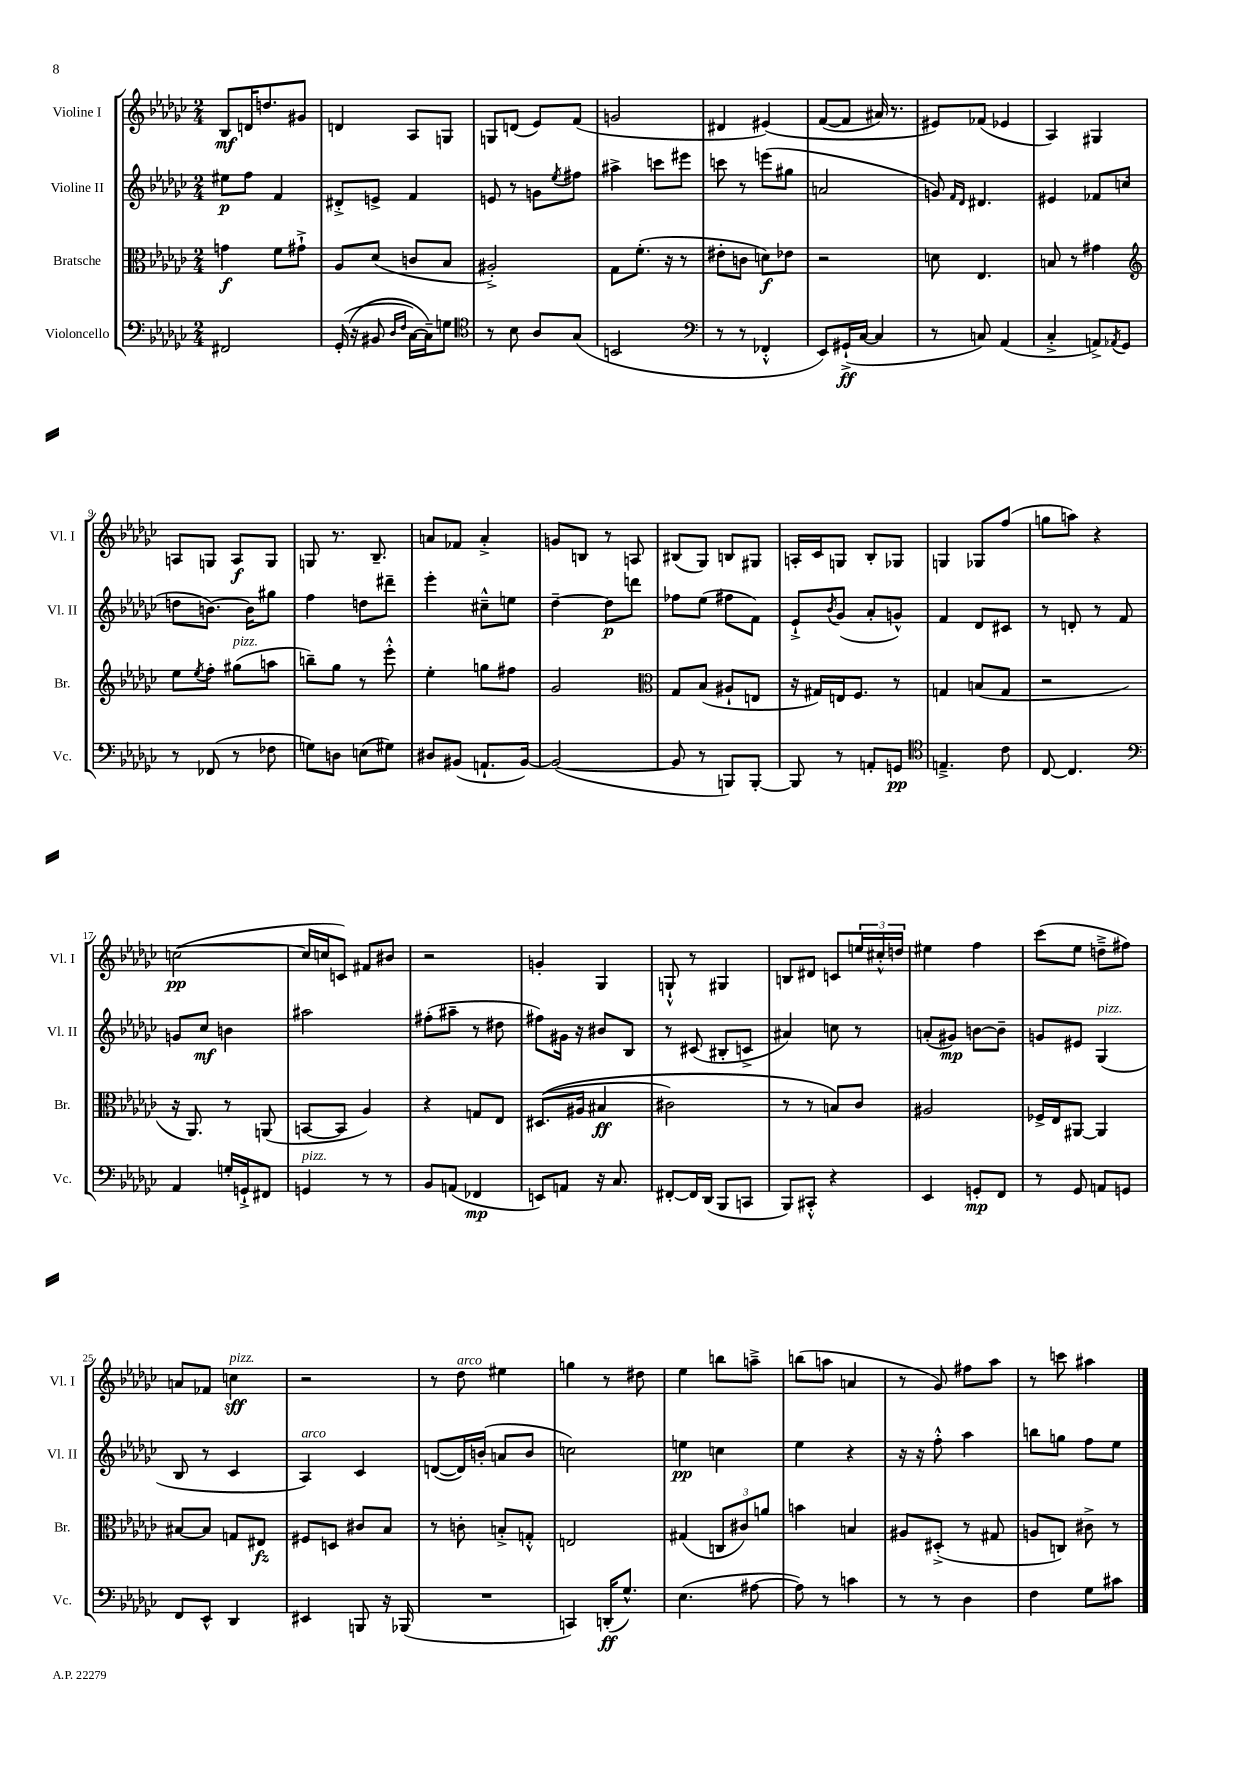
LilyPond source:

<<
\new StaffGroup <<
\new Staff = "s0" \with { instrumentName = "Violine I" shortInstrumentName = "Vl. I" } {
    \clef treble \key ges \major \numericTimeSignature \time 2/4
    bes8\mf d'16 d''8. gis'8 |
    d'4 aes8 g8 |
    g8 d'8( ees'8) f'8( |
    g'2 |
    dis'4 eis'4)\( |
    f'8~( f'8 ais'16) r8. |
    eis'8\) fes'8( ees'4 |
    aes4) gis4 |
    a8 g8 a8\f g8 |
    g8 r8. bes8.-- |
    a'8 fes'8 a'4-.-> |
    g'8 b8 r8 a8 |
    bis8( ges8) b8 gis8 |
    a16-. ces'16 g8 bes8-. ges8 |
    g4 ges8 f''8( |
    g''8 a''8) r4 |
    c''2~\pp( |
    c''16 c''16 c'8) fis'8 bis'8 |
    r2 |
    g'4-. ges4 |
    g8-!-^ r8 gis4 |
    b8 dis'8 c'8 \tuplet 3/2 { e''16 cis''16-.-^ d''16 } |
    eis''4 f''4 |
    ces'''8( ees''8 d''8---> fis''8) |
    a'8 fes'8 c''4\sff^\markup { \italic "pizz." } |
    r2 |
    r8 des''8^\markup { \italic "arco" } eis''4 |
    g''4 r8 dis''8 |
    ees''4 b''8 a''8---> |
    b''8( a''8 a'4 |
    r8 ges'8) fis''8 aes''8 |
    r8 c'''8 ais''4 \bar "|." |
}
\new Staff = "s1" \with { instrumentName = "Violine II" shortInstrumentName = "Vl. II" } {
    \clef treble \key ges \major \numericTimeSignature \time 2/4
    eis''8\p f''8 f'4 |
    dis'8-.-> e'8-> f'4 |
    e'8 r8 g'8 \acciaccatura { ees''8 } fis''8 |
    ais''4-> c'''8 eis'''8 |
    c'''8 r8 e'''8( gis''8 |
    a'2 |
    g'8) \grace { f'16 des'16 } dis'4. |
    eis'4 fes'8 c''8( |
    d''8 b'8.~) b'16 gis''8 |
    f''4 d''8 dis'''8-- |
    ees'''4-. cis''8---^ e''8 |
    des''4~-- des''8\p d'''8 |
    fes''8 ees''8( fis''8 f'8) |
    ees'8-!-> \acciaccatura { bes'8 } ges'8( aes'8-. g'8-^) |
    f'4 des'8 cis'8 |
    r8 d'8-. r8 f'8 |
    g'8 ces''8\mf b'4 |
    ais''2 |
    fis''8-.( ais''8-- r8 dis''8 |
    fis''8) gis'16 r16 bis'8 bes8 |
    r8 cis'8( bis8-. c'8-> |
    ais'4) c''8 r8 |
    a'8-.( gis'8\mp) b'8~ b'8-- |
    g'8 eis'8 ges4^\markup { \italic "pizz." }( |
    bes8 r8 ces'4 |
    aes4^\markup { \italic "arco" }) ces'4 |
    d'8~( d'16) b'16-.( a'8 b'8 |
    c''2) |
    e''4\pp c''4 |
    ees''4 r4 |
    r16 r16 f''8-.-^ aes''4 |
    b''8 g''8 f''8 ees''8 \bar "|." |
}
\new Staff = "s2" \with { instrumentName = "Bratsche" shortInstrumentName = "Br." } {
    \clef alto \key ges \major \numericTimeSignature \time 2/4
    g'4\f f'8 gis'8-!-> |
    aes8 des'8( c'8 bes8 |
    ais2-.->) |
    ges8 f'8.-.( r16 r8 |
    eis'8-. c'8 d'8\f) ees'8 |
    r2 |
    d'8 ees4. |
    b8 r8 gis'4 |
    \clef treble ees''8 \acciaccatura { ees''8 } f''8-. gis''8^\markup { \italic "pizz." }( a''8 |
    b''8--) ges''8 r8 ees'''8-.-^ |
    ees''4-. g''8 fis''8 |
    ges'2 |
    \clef alto ges8 bes8( ais8-! e8 |
    r16 gis16) e16 f8. r8 |
    g4 b8( g8 |
    r2 |
    r16 aes,8.) r8 a,8( |
    b,8~ b,8 aes4) |
    r4 g8 ees8 |
    dis8.(\( ais16 bis4\ff |
    cis'2) |
    r8 r8 b8\) ces'8 |
    ais2 |
    fes16-> ees16 ais,8~ ais,4 |
    bis8~ bis8 g8 eis8\fz |
    fis8 d8 cis'8 bes8 |
    r8 c'8-. b8-.-> g8-.-^ |
    e2 |
    gis4( \tuplet 3/2 { c8 cis'8) a'8 } |
    b'4 b4 |
    ais8 dis8-.->( r8 gis8 |
    a8 c8) cis'8-> r8 \bar "|." |
}
\new Staff = "s3" \with { instrumentName = "Violoncello" shortInstrumentName = "Vc." } {
    \clef bass \key ges \major \numericTimeSignature \time 2/4
    fis,2 |
    ges,16-.(\( r16 bis,8 \grace { des16 f16 } ces16~) ces16--\) g8 |
    \clef tenor r8 bes8 aes8 ges8( |
    b,2 |
    \clef bass r8 r8 fes,4-.-^ |
    ees,8) gis,16-!->\ff( ces16~ ces4 |
    r8 c8) aes,4( |
    ces4-.-> a,8->) \acciaccatura { aes,8 } ges,8 |
    r8 fes,8( r8 fes8 |
    g8) d8 e8( gis8) |
    dis8 bis,8( a,8.-! bis,16~) |
    bis,2~( |
    bis,8 r8 b,,8) b,,8~-. |
    b,,8 r8 a,8-. g,8\pp |
    \clef tenor e4.---> ces'8 |
    ces8~ ces4. |
    \clef bass aes,4 g16-. g,16-!-> fis,8 |
    g,4^\markup { \italic "pizz." } r8 r8 |
    bes,8 a,8( fes,4\mp |
    e,8) a,8 r16 ces8. |
    fis,8~-. fis,16 des,16( bes,,8 c,8 |
    bes,,8) cis,8-.-^ r4 |
    ees,4 g,8-.\mp f,8 |
    r8 ges,8 a,8 g,8 |
    f,8 ees,8-^ des,4 |
    eis,4 b,,8 r16 bes,,16( |
    R2 |
    c,4) d,16-.\ff( ges8.-^) |
    ees4.( ais8~ |
    ais8) r8 c'4 |
    r8 r8 des4 |
    f4 ges8 cis'8 \bar "|." |
}
>>
>>
